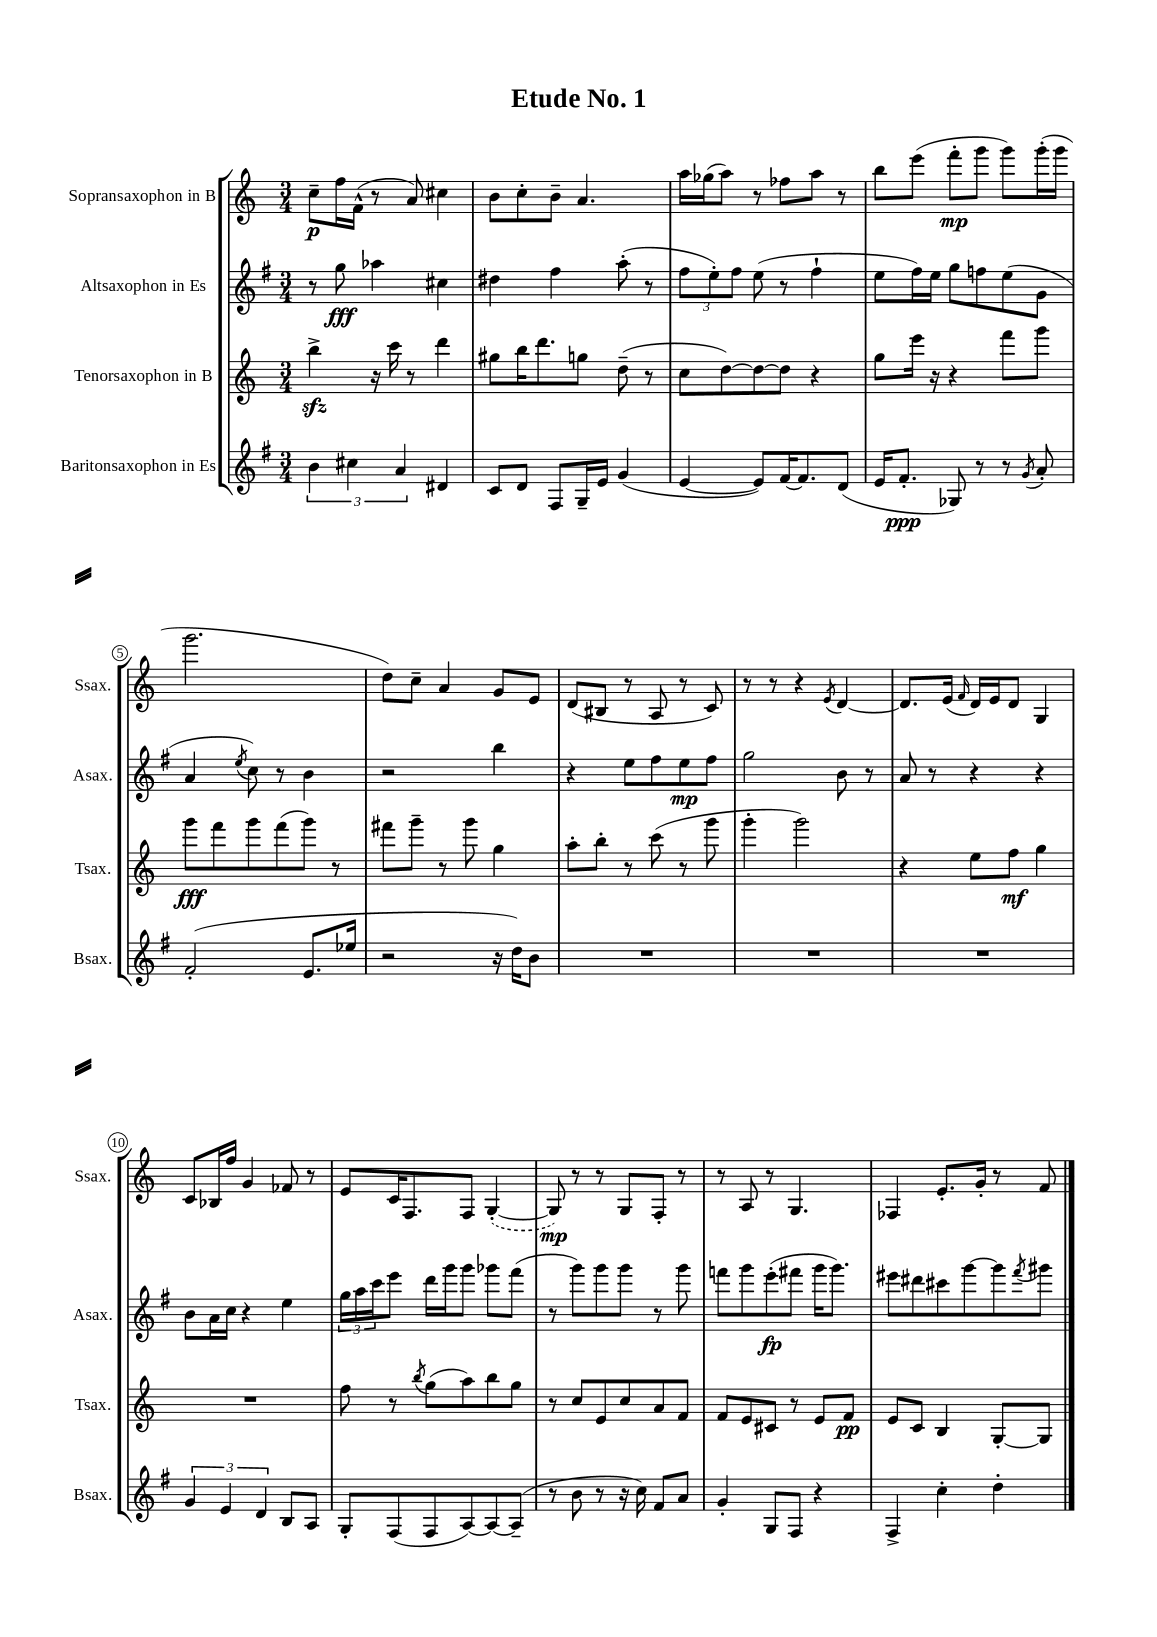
\header { title = "Etude No. 1" }
<<
\new StaffGroup <<
\new Staff = "s0" \with { instrumentName = "Sopransaxophon in B" shortInstrumentName = "Ssax." } {
    \clef treble \key c \major \numericTimeSignature \time 3/4
    c''8--\p f''16 f'16-^( r8 a'8) cis''4 |
    b'8 c''8-. b'8-- a'4. |
    a''16 ges''16( a''8) r8 fes''8 a''8 r8 |
    b''8 e'''8( f'''8-.\mp g'''8 g'''8) g'''16-.( g'''16 |
    g'''2. |
    d''8) c''8-- a'4 g'8 e'8 |
    d'8( bis8 r8 a8 r8 c'8) |
    r8 r8 r4 \acciaccatura { e'8 } d'4~ |
    d'8. e'16( \grace { f'16 } d'16) e'16 d'8 g4 |
    c'8 bes16 f''16 g'4 fes'8 r8 |
    e'8 c'16 f8. f8 \once \slurDashed g4~-.( |
    g8\mp) r8 r8 g8 f8-. r8 |
    r8 a8 r8 g4. |
    fes4 e'8.-. g'16-. r8 f'8 \bar "|." |
}
\new Staff = "s1" \with { instrumentName = "Altsaxophon in Es" shortInstrumentName = "Asax." } {
    \clef treble \key g \major \numericTimeSignature \time 3/4
    r8 g''8\fff aes''4 cis''4 |
    dis''4 fis''4 a''8-.( r8 |
    \tuplet 3/2 { fis''8 e''8-.) fis''8 } e''8( r8 fis''4-! |
    e''8 fis''16) e''16 g''8 f''8 e''8( g'8 |
    a'4 \acciaccatura { e''8 } c''8) r8 b'4 |
    r2 b''4 |
    r4 e''8 fis''8 e''8\mp fis''8 |
    g''2 b'8 r8 |
    a'8 r8 r4 r4 |
    b'8 a'16 c''16 r4 e''4 |
    \tuplet 3/2 { g''16 a''16 c'''16 } e'''8 d'''16 g'''16 g'''8 ges'''8 fis'''8( |
    r8 g'''8) g'''8 g'''8 r8 g'''8 |
    f'''8 g'''8 e'''8-.\fp( fis'''8 g'''16 g'''8.) |
    eis'''8 dis'''8 cis'''8 g'''8~ g'''8 \acciaccatura { fis'''8 } gis'''8 \bar "|." |
}
\new Staff = "s2" \with { instrumentName = "Tenorsaxophon in B" shortInstrumentName = "Tsax." } {
    \clef treble \key c \major \numericTimeSignature \time 3/4
    b''4->\sfz r16 c'''16 r8 d'''4 |
    gis''8 b''16 d'''8. g''8 d''8--( r8 |
    c''8 d''8~) d''8~ d''8 r4 |
    g''8 e'''16 r16 r4 f'''8 g'''8 |
    g'''8\fff f'''8 g'''8 f'''8( g'''8) r8 |
    fis'''8 g'''8-- r8 g'''8 g''4 |
    a''8-. b''8-. r8 c'''8( r8 g'''8 |
    g'''4-. g'''2) |
    r4 e''8 f''8\mf g''4 |
    R2. |
    f''8 r8 \acciaccatura { b''8 } g''8( a''8) b''8 g''8 |
    r8 c''8 e'8 c''8 a'8 f'8 |
    f'8 e'8 cis'8 r8 e'8 f'8\pp |
    e'8 c'8 b4 g8~-. g8 \bar "|." |
}
\new Staff = "s3" \with { instrumentName = "Baritonsaxophon in Es" shortInstrumentName = "Bsax." } {
    \clef treble \key g \major \numericTimeSignature \time 3/4
    \tuplet 3/2 { b'4 cis''4 a'4 } dis'4 |
    c'8 d'8 fis8 g16-- e'16 g'4( |
    e'4~ e'8) fis'16~ fis'8. d'8( |
    e'16 fis'8.-.\ppp ges8) r8 r8 \acciaccatura { g'8 } a'8-. |
    fis'2-.( e'8. ees''16 |
    r2 r16 d''16) b'8 |
    R2. |
    R2. |
    R2. |
    \tuplet 3/2 { g'4 e'4 d'4 } b8 a8 |
    g8-. fis8( fis8 a8~) a8~ a8--( |
    r8 b'8 r8 r16 c''16) fis'8 a'8 |
    g'4-. g8 fis8 r4 |
    fis4-> c''4-. d''4-. \bar "|." |
}
>>
>>
\layout { \context { \Score \override BarNumber.stencil = #(make-stencil-circler 0.1 0.3 ly:text-interface::print) } }
